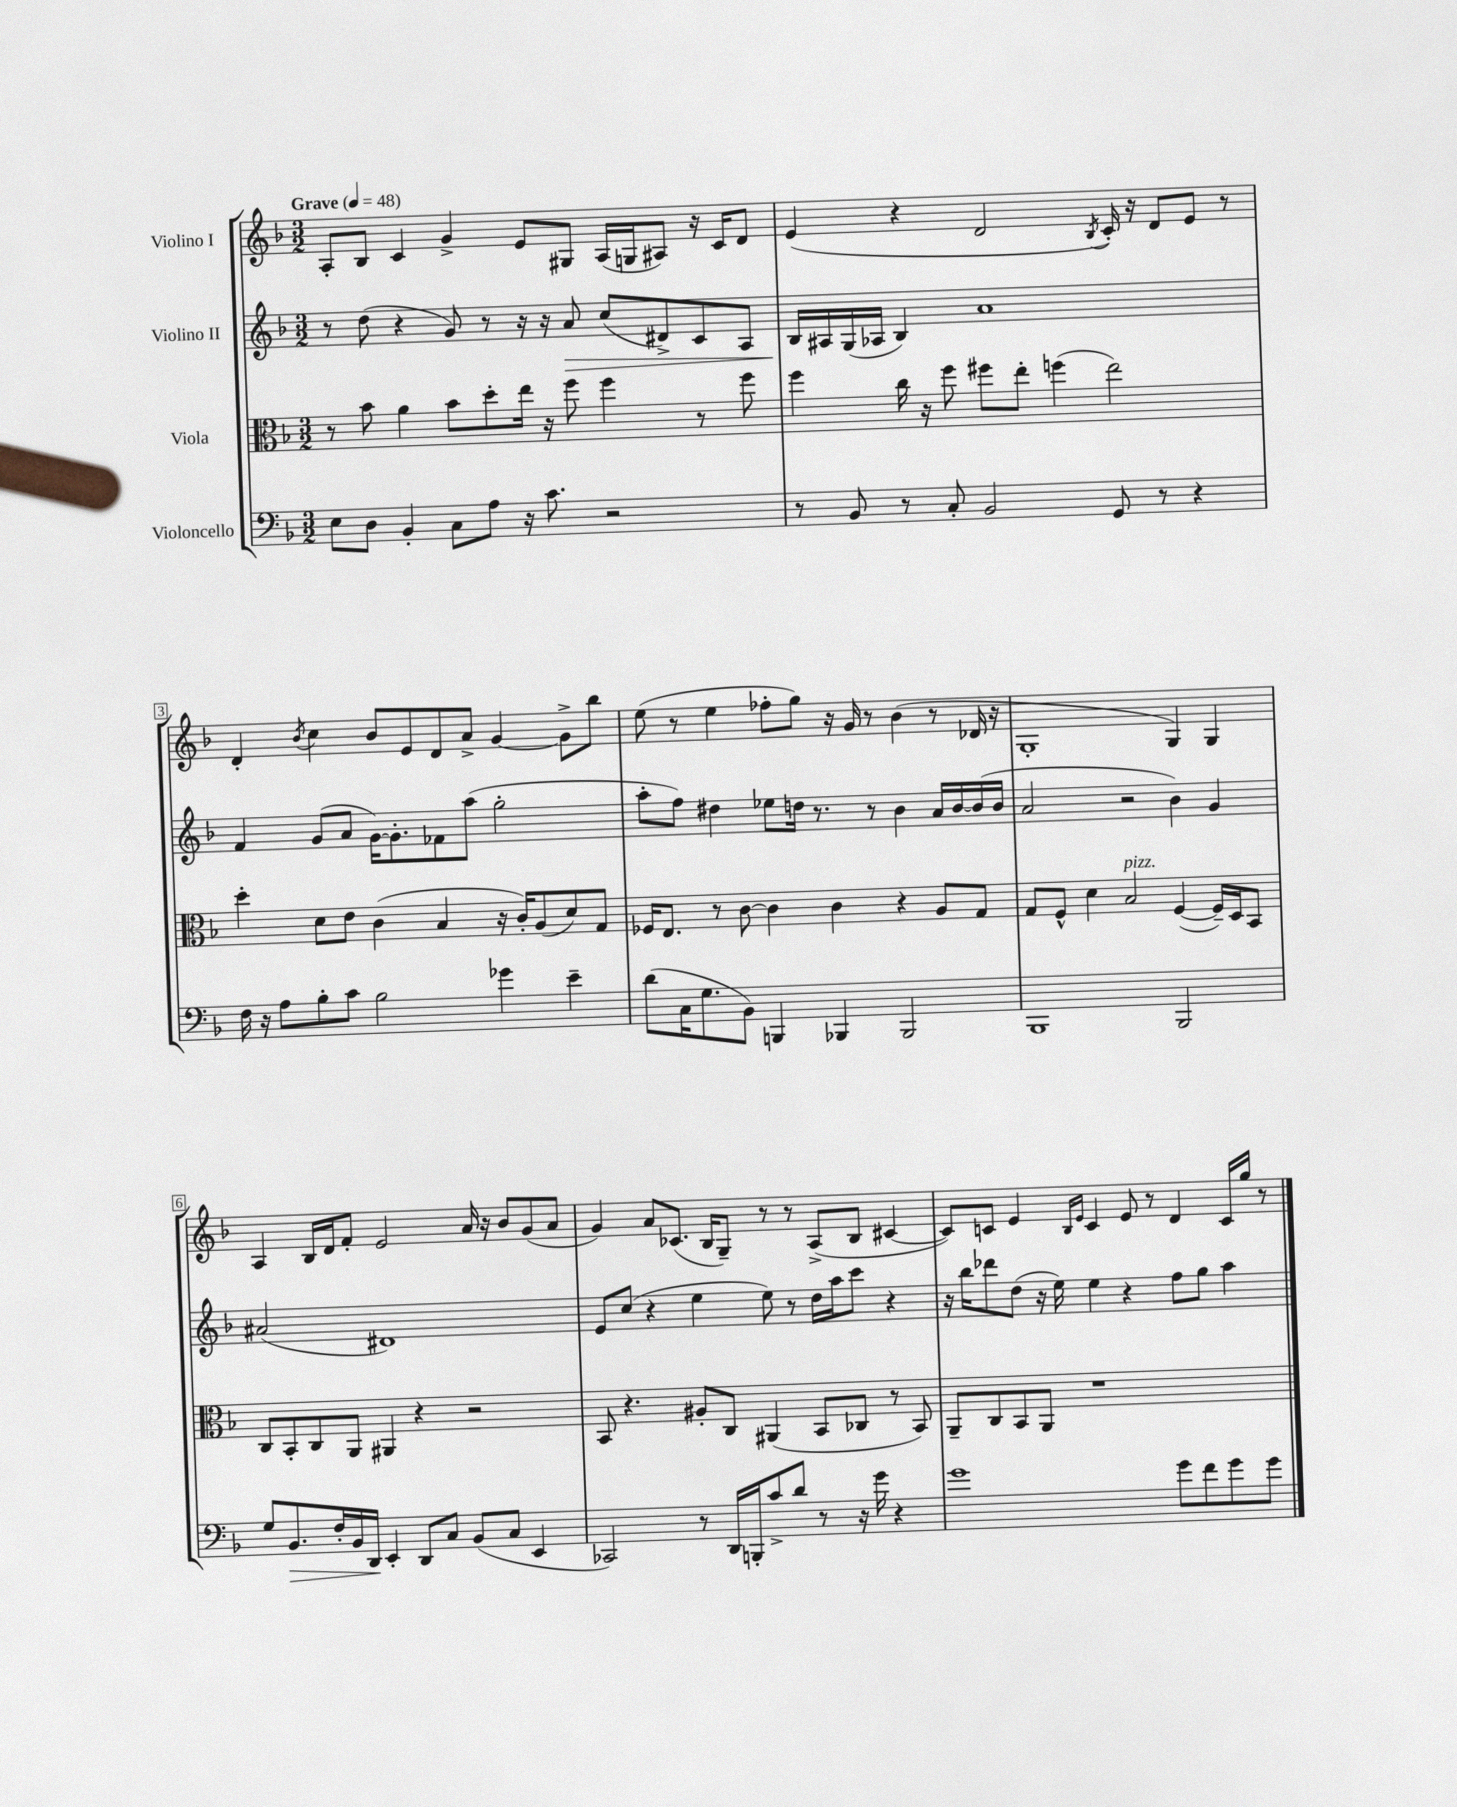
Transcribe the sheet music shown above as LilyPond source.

<<
\new StaffGroup <<
\new Staff = "s0" \with { instrumentName = "Violino I" } {
    \clef treble \key f \major \numericTimeSignature \time 3/2 \tempo "Grave" 4 = 48
    a8-. bes8 c'4 g'4-> e'8 gis8 a16( g16 ais8) r16 c'16 d'8 |
    e'4( r4 d'2 \acciaccatura { bes8 } c'16-.) r16 d'8 e'8 r8 |
    d'4-. \acciaccatura { bes'8 } c''4 bes'8 e'8 d'8 a'8-> g'4~ g'8-> bes''8 |
    e''8( r8 e''4 fes''8-. g''8) r16 g'16 r8 bes'4( r8 des'16 r16 |
    g1-. g4) g4 |
    a4 bes16 d'16 f'8-. e'2 a'16 r16 bes'8 g'8( a'8 |
    g'4) a'8 ces'8.( bes16 g8--) r8 r8 a8->( bes8 cis'4~ |
    cis'8) c'8 e'4 \grace { bes16 e'16 } c'4 e'8 r8 d'4 c'16 g''16 r8 \bar "|." |
}
\new Staff = "s1" \with { instrumentName = "Violino II" } {
    \clef treble \key f \major \numericTimeSignature \time 3/2
    r8 d''8( r4 g'8) r8 r16 r16 a'8\> c''8( dis'8->) c'8 a8 |
    bes16\! ais16 g16( aes16 bes4) a'1 |
    f'4 g'8( a'8 g'16~) g'8.-. fes'8 a''8( g''2-. |
    a''8-. f''8) dis''4 ees''8 d''16 r8. r8 bes'4 a'16 bes'16~ bes'16( bes'16 |
    a'2 r2 bes'4) g'4 |
    ais'2( dis'1) |
    e'8 c''8( r4 e''4 e''8) r8 d''16 a''16 c'''8 r4 |
    r16 bes''16 des'''8 d''8( r16 e''16) e''4 r4 f''8 g''8 a''4 \bar "|." |
}
\new Staff = "s2" \with { instrumentName = "Viola" } {
    \clef alto \key f \major \numericTimeSignature \time 3/2
    r8 bes'8 a'4 bes'8 d''8-. e''16 r16 f''8 f''4 r8 f''8 |
    f''4 c''16 r16 f''8 fis''8 e''8-. f''4( e''2) |
    d''4-. d'8 e'8 c'4( bes4 r16 c'16-.) a8( d'8) g8 |
    fes16 e8. r8 c'8~ c'4 c'4 r4 a8 g8 |
    g8 f8-^ d'4 bes2^\markup { \italic "pizz." } f4~( f16--) d16 bes,8 |
    c8 bes,8-. c8 a,8 ais,4 r4 r2 |
    bes,8 r4. ais8-. c8 ais,4( bes,8 ces8 r8 bes,8) |
    a,8-- c8 bes,8 a,8 r1 \bar "|." |
}
\new Staff = "s3" \with { instrumentName = "Violoncello" } {
    \clef bass \key f \major \numericTimeSignature \time 3/2
    e8 d8 bes,4-. c8 a8 r16 c'8. r2 |
    r8 bes,8 r8 c8-. bes,2 g,8 r8 r4 |
    f16 r16 a8 bes8-. c'8 bes2 ges'4 e'4-- |
    d'8( c16 g8. bes,8) b,,4 bes,,4 bes,,2 |
    bes,,1 bes,,2 |
    g8 bes,8.\> f16-. bes,16 d,16\! e,4-. d,8 c8 bes,8( c8 e,4 |
    ces,2) r8 d,16 b,,16-. c'8-> d'8 r8 r16 g'16 r4 |
    g'1 g'8 f'8 g'8 g'8 \bar "|." |
}
>>
>>
\layout { \context { \Score \override BarNumber.stencil = #(make-stencil-boxer 0.1 0.3 ly:text-interface::print) } }
